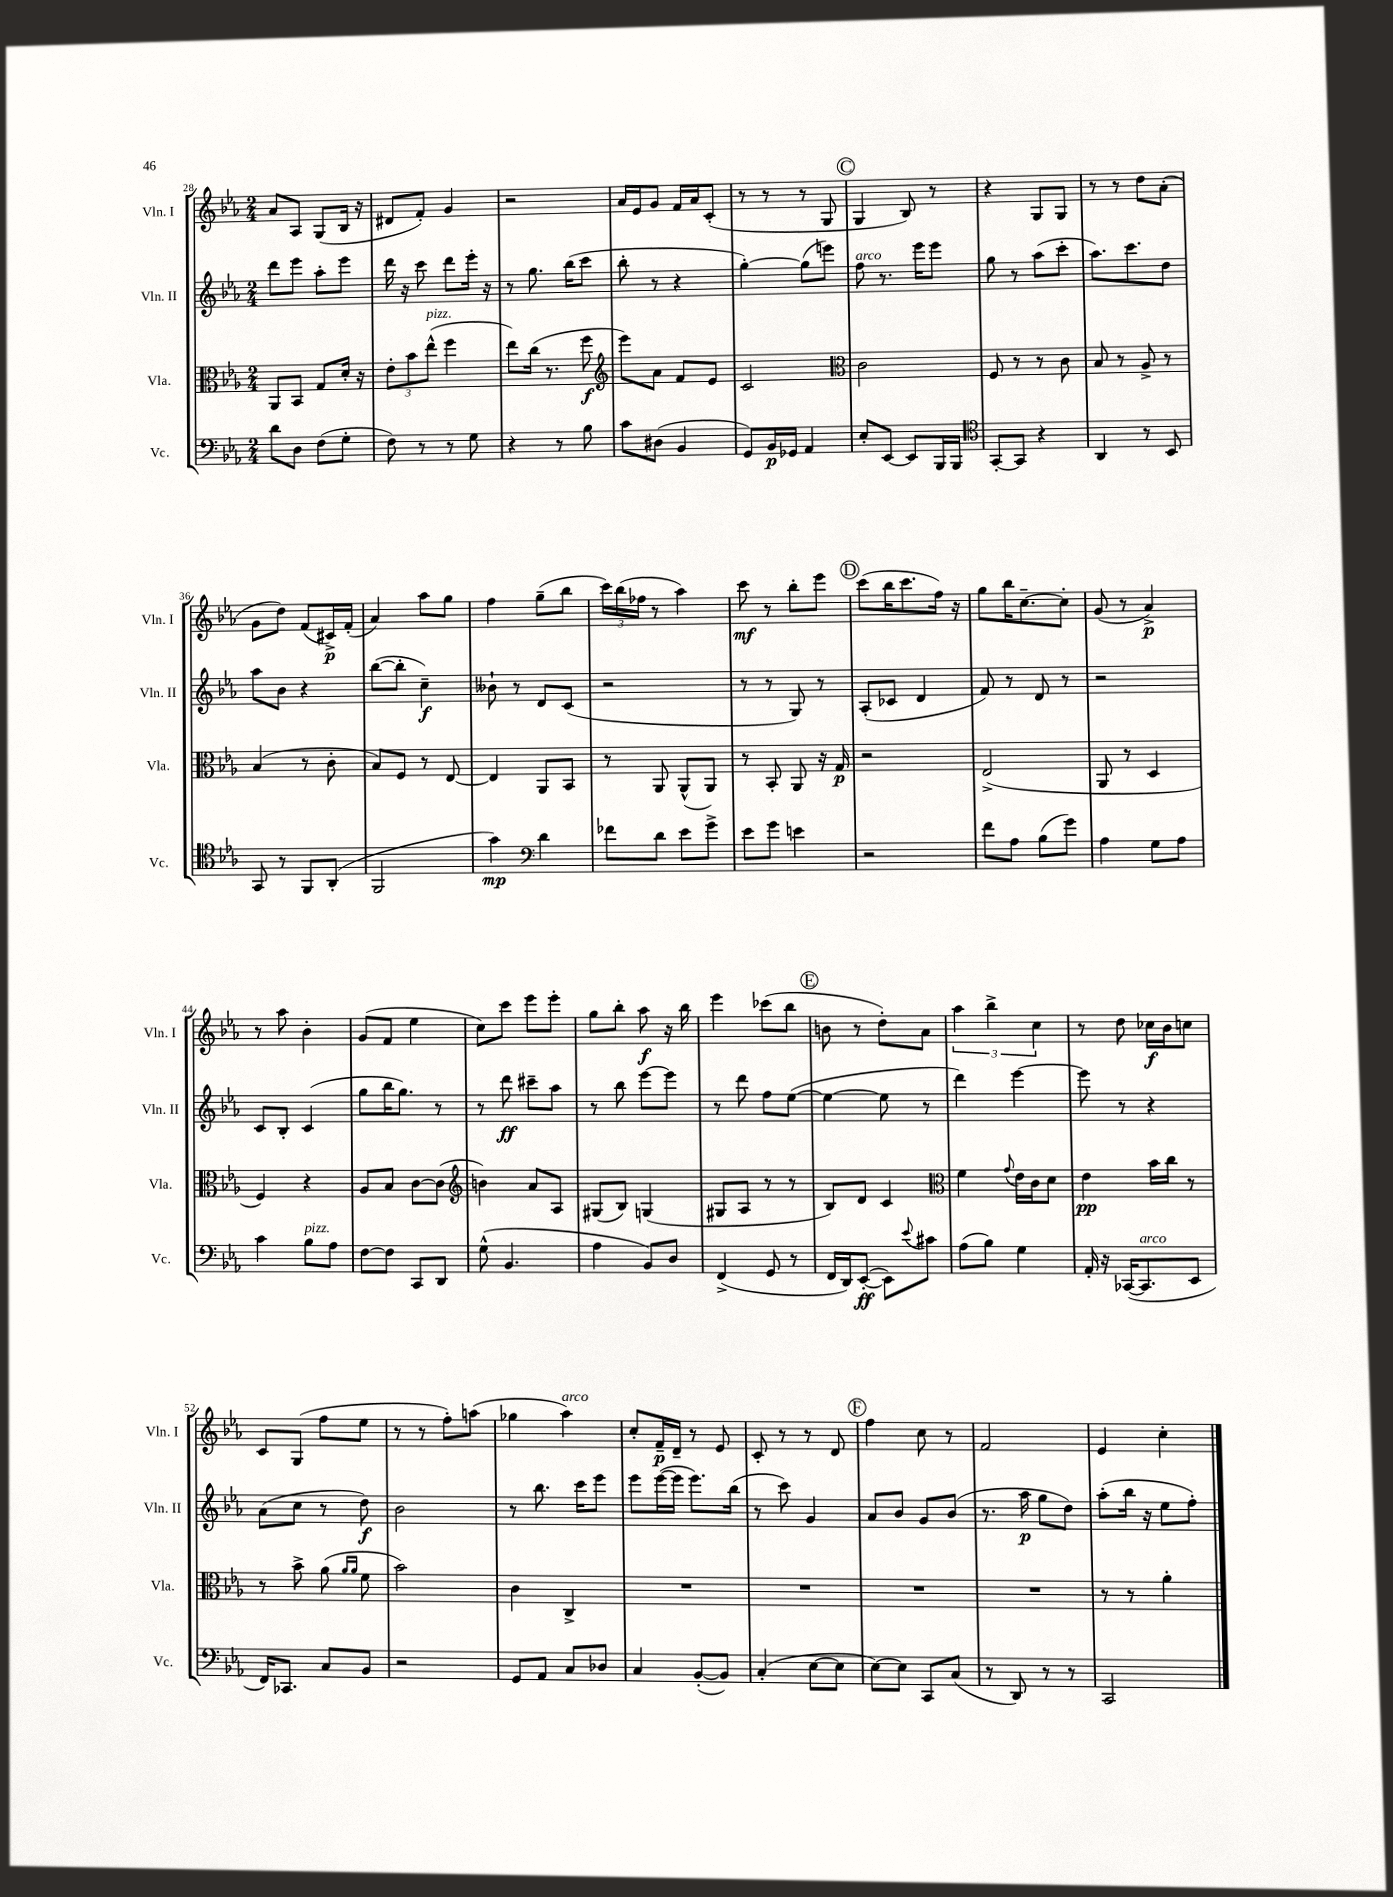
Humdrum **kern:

**kern	**dynam	**kern	**dynam	**kern	**dynam	**kern	**dynam
*part4	*part4	*part3	*part3	*part2	*part2	*part1	*part1
*staff4	*staff4	*staff3	*staff3	*staff2	*staff2	*staff1	*staff1
*I"Vc.	*	*I"Vla.	*	*I"Vln. II	*	*I"Vln. I	*
*I'Vc.	*	*I'Vla.	*	*I'Vln. II	*	*I'Vln. I	*
*clefF4	*	*clefC3	*	*clefG2	*	*clefG2	*
*k[b-e-a-]	*	*k[b-e-a-]	*	*k[b-e-a-]	*	*k[b-e-a-]	*
*M2/4	*	*M2/4	*	*M2/4	*	*M2/4	*
=28	=28	=28	=28	=28	=28	=28	=28
8d\L	.	8AA-/L	.	8ddd\L	.	8a-/L	.
8D\J	.	8BB-/J	.	8eee-\J	.	8A-/J	.
(8F\L	.	8G/L	.	8aa-'\L	.	(8G/L	.
8G'\J	.	16d'/Jk	.	8eee-\J	.	16B-/Jk	.
.	.	16r	.	.	.	16r	.
=29	=29	=29	=29	=29	=29	=29	=29
8F\)	.	12e-'\L	.	16ddd\	.	8d#X/L	.
.	.	.	.	16r	.	.	.
.	.	12b-\	.	.	.	.	.
8r	.	.	.	8ccc\	.	8f'/J)	.
!	!	!LO:TX:a:i:t=pizz.	!	!	!	!	!
.	.	(12ee-^^\J	.	.	.	.	.
8r	.	4ff\	.	8ddd\L	.	4g/	.
8G\	.	.	.	16eee-'\Jk	.	.	.
.	.	.	.	16r	.	.	.
=30	=30	=30	=30	=30	=30	=30	=30
4r	.	8ee-\L)	.	8r	.	2r	.
.	.	(16cc\Jk	.	8.gg\	.	.	.
.	.	8.r	.	.	.	.	.
8r	.	.	.	.	.	.	.
.	.	.	.	(16bb-\KL	.	.	.
8B-\	.	8ff\	f	8ccc\J	.	.	.
=31	=31	=31	=31	=31	=31	=31	=31
*	*	*clefG2	*	*	*	*	*
8c\L	.	8eee-\L)	.	8bb-'\	.	16a-/LL	.
.	.	.	.	.	.	16e-/J	.
(8D#X\J	.	8a-\J	.	8r	.	8g/J	.
4BB-/	.	8f/L	.	4r	.	16f/LL	.
.	.	.	.	.	.	16a-/J	.
.	.	8e-/J	.	.	.	(8c'/J	.
=32	=32	=32	=32	=32	=32	=32	=32
8GG/L)	.	2c/	.	[4gg'\)	.	8r	.
16BB-/L	p	.	.	.	.	8r	.
16GG-X/JJ	.	.	.	.	.	.	.
4AA-/	.	.	.	(8gg\L]	.	8r	.
.	.	.	.	8eeen\J)	.	8G/	.
!!LO:REH:place=s1:t=C
=33	=33	=33	=33	=33	=33	=33	=33
*	*	*clefC3	*	*	*	*	*
!	!	!	!	!LO:TX:a:i:t=arco	!	!	!
8E-'/L	.	2c\	.	8ff\	.	4G/	.
[8EE-/J	.	.	.	8.r	.	.	.
8EE-/L]	.	.	.	.	.	8B-/)	.
.	.	.	.	16eee-\KL	.	.	.
16BBB-/L	.	.	.	8eee-\J	.	8r	.
16BBB-/JJ	.	.	.	.	.	.	.
=34	=34	=34	=34	=34	=34	=34	=34
*clefC4	*	*	*	*	*	*	*
[8GG'/L	.	8F/	.	8gg\	.	4r	.
8GG/J]	.	8r	.	8r	.	.	.
4r	.	8r	.	(8aa-\L	.	8G/L	.
.	.	8c\	.	8ccc'\J	.	8G/J	.
=35	=35	=35	=35	=35	=35	=35	=35
4AA-/	.	8B-/	.	8.aa-\L)	.	8r	.
.	.	8r	.	.	.	8r	.
.	.	.	.	8.ccc\	.	.	.
8r	.	8A-^/	.	.	.	8dd\L	.
8BB-/	.	8r	.	8dd\J	.	(8a-'\J	.
!!LO:LB:g=z
=36	=36	=36	=36	=36	=36	=36	=36
8GG/	.	(4B-/	.	8aa-\L	.	8g\L	.
8r	.	.	.	8b-\J	.	8dd\J)	.
8FF/L	.	8r	.	4r	.	(8f/L	.
(8AA-'/J	.	8c'\	.	.	.	16c#X^/L)	p
.	.	.	.	.	.	(16f'/JJ	.
=37	=37	=37	=37	=37	=37	=37	=37
2FF/	.	8B-/L)	.	([8bb-\L	.	4a-/)	.
.	.	8F/J	.	8bb-'\J]	.	.	.
.	.	8r	.	4cc~\)	f	8aa-\L	.
.	.	[8E-/	.	.	.	8gg\J	.
=38	=38	=38	=38	=38	=38	=38	=38
4g\)	mp	4E-/]	.	8b--X`\	.	4ff\	.
.	.	.	.	8r	.	.	.
*clefF4	*	*	*	*	*	*	*
4d\	.	8AA-/L	.	8d/L	.	(8gg~\L	.
.	.	8BB-/J	.	(8c/J	.	8bb-\J	.
=39	=39	=39	=39	=39	=39	=39	=39
8f-X\L	.	8r	.	2r	.	24ccc\LL)	.
.	.	.	.	.	.	(24bb-\	.
.	.	.	.	.	.	24ff-X\JJ	.
8d\J	.	8AA-/	.	.	.	8r	.
8e-\L	.	(8AA-^^/L	.	.	.	4aa-\)	.
8g^\J	.	8AA-/J)	.	.	.	.	.
=40	=40	=40	=40	=40	=40	=40	=40
8e-\L	.	8r	.	8r	.	8ccc\	mf
8g\J	.	8BB-'/	.	8r	.	8r	.
4en\	.	8AA-/	.	8G/)	.	8bb-'\L	.
.	.	16r	.	8r	.	8eee-\J	.
.	.	16G/	p	.	.	.	.
!!LO:REH:place=s1:t=D
=41	=41	=41	=41	=41	=41	=41	=41
2r	.	2r	.	(8A-'/L	.	(8ccc\L	.
.	.	.	.	8c-X/J	.	16bb-\K	.
.	.	.	.	.	.	8.ccc\	.
.	.	.	.	4d/	.	.	.
.	.	.	.	.	.	16ff\Jk)	.
.	.	.	.	.	.	16r	.
=42	=42	=42	=42	=42	=42	=42	=42
8f\L	.	(2E-^/	.	8f/)	.	8gg\L	.
8A-\J	.	.	.	8r	.	16bb-\K	.
.	.	.	.	.	.	[8.cc~\	.
(8B-\L	.	.	.	8d/	.	.	.
8g\J)	.	.	.	8r	.	8cc'\J]	.
=43	=43	=43	=43	=43	=43	=43	=43
4A-\	.	8AA-/	.	2r	.	(8g/	.
.	.	8r	.	.	.	8r	.
8G\L	.	4D/	.	.	.	4a-^/)	p
8A-\J	.	.	.	.	.	.	.
!!LO:LB:g=z
=44	=44	=44	=44	=44	=44	=44	=44
4c\	.	4F/)	.	8c/L	.	8r	.
.	.	.	.	8B-'/J	.	8aa-\	.
!LO:TX:a:i:t=pizz.	!	!	!	!	!	!	!
8B-\L	.	4r	.	(4c/	.	4b-'\	.
8A-\J	.	.	.	.	.	.	.
=45	=45	=45	=45	=45	=45	=45	=45
[8F\L	.	8A-/L	.	8gg\L	.	(8g/L	.
8F\J]	.	8B-/J	.	16bb-\K	.	8f/J	.
.	.	.	.	8.gg\J)	.	.	.
8CC/L	.	[8c\L	.	.	.	4ee-\	.
8DD/J	.	(8c\J]	.	8r	.	.	.
=46	=46	=46	=46	=46	=46	=46	=46
*	*	*clefG2	*	*	*	*	*
(8G^^\	.	4bn\)	.	8r	.	8cc\L)	.
4.BB-/	.	.	.	8ddd\	ff	8ccc\J	.
.	.	8a-/L	.	8ccc#X~\L	.	8eee-\L	.
.	.	8A-/J	.	8aa-\J	.	8eee-'\J	.
=47	=47	=47	=47	=47	=47	=47	=47
4A-\	.	(8G#X/L	.	8r	.	8gg\L	.
.	.	8B-/J)	.	8bb-\	.	8bb-'\J	.
8BB-/L)	.	(4Gn/	.	[8eee-\L	.	8aa-\	f
8D/J	.	.	.	8eee-\J]	.	16r	.
.	.	.	.	.	.	16bb-\	.
=48	=48	=48	=48	=48	=48	=48	=48
(4FF^/	.	8G#X/L	.	8r	.	4eee-\	.
.	.	8A-/J	.	8ddd\	.	.	.
8GG/	.	8r	.	8ff\L	.	(8ccc-X\L	.
8r	.	8r	.	([8ee-\J	.	8bb-\J	.
!!LO:REH:place=s1:t=E
=49	=49	=49	=49	=49	=49	=49	=49
16FF/LL	.	8B-/L)	.	4ee-\_	.	8bn\	.
16DD/J)	.	.	.	.	.	.	.
([8EE-'/J	ff	8d/J	.	.	.	8r	.
8EE-\L])	.	4c/	.	8ee-\]	.	8dd'\L)	.
8qqe-/	.	.	.	.	.	.	.
8c#X\J	.	.	.	8r	.	8a-\J	.
=50	=50	=50	=50	=50	=50	=50	=50
*	*	*clefC3	*	*	*	*	*
(8A-\L	.	4f\	.	4ddd\)	.	6aa-\	.
8B-\J)	.	.	.	.	.	.	.
.	.	.	.	.	.	6bb-^\	.
.	.	8qqg/	.	.	.	.	.
4G\	.	16e-\LL	.	[4eee-\	.	.	.
.	.	16c\J	.	.	.	.	.
.	.	.	.	.	.	6cc\	.
.	.	8d\J	.	.	.	.	.
=51	=51	=51	=51	=51	=51	=51	=51
16AA-'/	.	4e-\	pp	8eee-\]	.	8r	.
16r	.	.	.	.	.	.	.
([16CC-X/KL	.	.	.	8r	.	8dd\	.
!LO:TX:a:i:t=arco	!	!	!	!	!	!	!
8.CC-/]	.	.	.	.	.	.	.
.	.	16b-\LL	.	4r	.	16cc-X\LL	f
.	.	16cc\JJ	.	.	.	16b-\J	.
8EE-/J	.	8r	.	.	.	8ccn\J	.
!!LO:LB:g=z
=52	=52	=52	=52	=52	=52	=52	=52
16FF/KL)	.	8r	.	(8a-\L	.	8c/L	.
8.CC-X/J	.	.	.	.	.	.	.
.	.	8b-^\	.	8cc\J	.	(8G/J	.
8C/L	.	(8a-\	.	8r	.	8ff\L	.
.	.	16qqa-/LL	.	.	.	.	.
.	.	16qqa-/JJ	.	.	.	.	.
8BB-/J	.	8f\	.	8dd\)	f	8ee-\J	.
=53	=53	=53	=53	=53	=53	=53	=53
2r	.	2b-\)	.	2b-\	.	8r	.
.	.	.	.	.	.	8r	.
.	.	.	.	.	.	8ff'\L)	.
.	.	.	.	.	.	(8aan\J	.
=54	=54	=54	=54	=54	=54	=54	=54
8GG/L	.	4c\	.	8r	.	4gg-X\	.
8AA-/J	.	.	.	8.bb-\	.	.	.
!	!	!	!	!	!	!LO:TX:a:i:t=arco	!
8C/L	.	4C^/	.	.	.	4aa-\)	.
.	.	.	.	16ccc\KL	.	.	.
8D-X/J	.	.	.	8eee-\J	.	.	.
=55	=55	=55	=55	=55	=55	=55	=55
4C/	.	2r	.	8eee-\L	.	8cc'/L	.
.	.	.	.	([16eee-\L	.	16f~/L	p
.	.	.	.	16eee-\JJ]	.	16d~/JJ	.
([8BB-'/L	.	.	.	8.eee-\L)	.	8r	.
8BB-/J])	.	.	.	.	.	8e-/	.
.	.	.	.	(16bb-\Jk	.	.	.
=56	=56	=56	=56	=56	=56	=56	=56
(4C'/	.	2r	.	8r	.	8c'/	.
.	.	.	.	8ccc\)	.	8r	.
[8E-\L	.	.	.	4g/	.	8r	.
8E-\J]	.	.	.	.	.	8d/	.
!!LO:REH:place=s1:t=F
=57	=57	=57	=57	=57	=57	=57	=57
[8E-\L)	.	2r	.	8a-/L	.	4ff\	.
8E-\J]	.	.	.	8b-/J	.	.	.
8CC/L	.	.	.	8g/L	.	8cc\	.
(8C/J	.	.	.	(8b-/J	.	8r	.
=58	=58	=58	=58	=58	=58	=58	=58
8r	.	2r	.	8.r	.	2f/	.
8DD/)	.	.	.	.	.	.	.
.	.	.	.	16aa-\	p	.	.
8r	.	.	.	8gg\L	.	.	.
8r	.	.	.	8dd\J)	.	.	.
=59	=59	=59	=59	=59	=59	=59	=59
2CC/	.	8r	.	(8aa-'\L	.	4e-/	.
.	.	8r	.	16bb-\Jk	.	.	.
.	.	.	.	16r	.	.	.
.	.	4a-'\	.	8ee-\L	.	4cc'\	.
.	.	.	.	8ff'\J)	.	.	.
==	==	==	==	==	==	==	==
*-	*-	*-	*-	*-	*-	*-	*-
